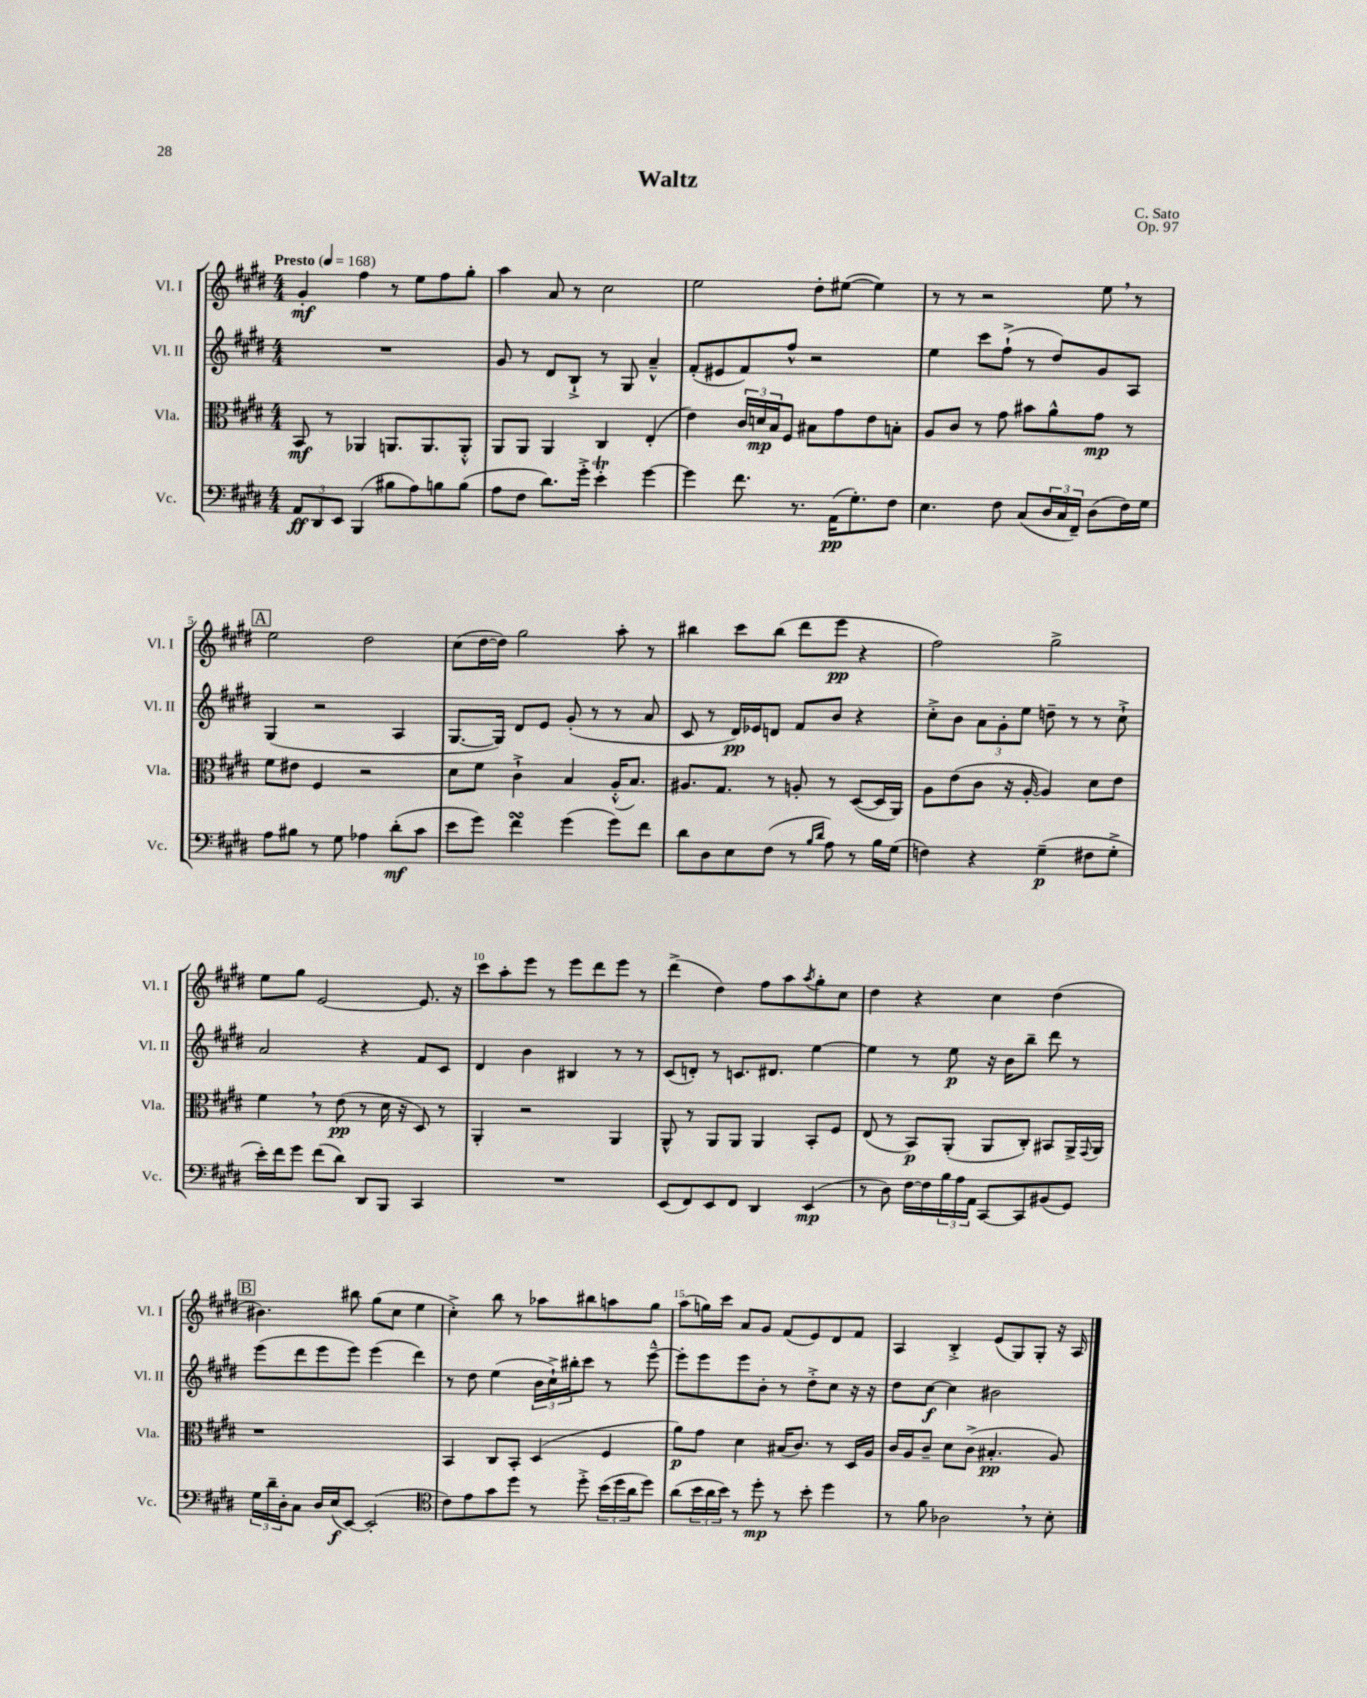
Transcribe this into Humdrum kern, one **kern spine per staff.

**kern	**dynam	**kern	**dynam	**kern	**dynam	**kern	**dynam
*part4	*part4	*part3	*part3	*part2	*part2	*part1	*part1
*staff4	*staff4	*staff3	*staff3	*staff2	*staff2	*staff1	*staff1
*I"Vc.	*	*I"Vla.	*	*I"Vl. II	*	*I"Vl. I	*
*I'Vc.	*	*I'Vla.	*	*I'Vl. II	*	*I'Vl. I	*
*clefF4	*	*clefC3	*	*clefG2	*	*clefG2	*
*k[f#c#g#d#]	*	*k[f#c#g#d#]	*	*k[f#c#g#d#]	*	*k[f#c#g#d#]	*
*M4/4	*	*M4/4	*	*M4/4	*	*M4/4	*
*MM168	*	*MM168	*	*MM168	*	*MM168	*
=1	=1	=1	=1	=1	=1	=1	=1
!	!	!	!	!	!	!LO:TX:a:B:t=Presto	!
12AA/L	ff	8BB/	mf	1r	.	4g#'/	mf
12DD#/	.	.	.	.	.	.	.
.	.	8r	.	.	.	.	.
12EE/J	.	.	.	.	.	.	.
(4BBB/	.	4AA-X/	.	.	.	4ff#\	.
8B#X\L	.	8.AAn/L	.	.	.	8r	.
8A\)	.	.	.	.	.	8ee\L	.
.	.	8.AA/	.	.	.	.	.
8Bn\	.	.	.	.	.	8ff#\	.
(8B\J	.	8AA'^^/J	.	.	.	8gg#'\J	.
=2	=2	=2	=2	=2	=2	=2	=2
8A\L	.	8AA/L	.	8g#/	.	4aa\	.
8F#\J	.	8AA/J	.	8r	.	.	.
8.d#\L)	.	4AA/	.	8d#/L	.	8a/	.
.	.	.	.	8B`^/J	.	8r	.
16g#'^\Jk	.	.	.	.	.	.	.
4eT'\	.	4C#/	.	8r	.	2cc#\	.
.	.	.	.	8G#/	.	.	.
[4g#\	.	(4E'/	.	4a~^^/	.	.	.
=3	=3	=3	=3	=3	=3	=3	=3
4g#\]	.	4e\)	.	(8f#'/L	.	2ee\	.
.	.	.	.	8e#X/	.	.	.
8.f#\	.	24c#/LL	.	8f#/)	.	.	.
.	.	24dn/	mp	.	.	.	.
.	.	24B/J	.	.	.	.	.
.	.	8F#/J	.	8ff#^^/J	.	.	.
8.r	.	.	.	.	.	.	.
.	.	8B#X\L	.	2r	.	8dd#'\L	.
(16AA\KL	pp	8g#\	.	.	.	([8ee#X\J	.
8.G#'\)	.	.	.	.	.	.	.
.	.	8e\	.	.	.	4ee#\])	.
8F#\J	.	8Bn'\J	.	.	.	.	.
=4	=4	=4	=4	=4	=4	=4	=4
4.E\	.	8A/L	.	4ee\	.	8r	.
.	.	8c#/J	.	.	.	8r	.
.	.	8r	.	8ccc#\L	.	2r	.
8F#\	.	8g#\	.	(8ff#`^\J	.	.	.
(8C#/L	.	8b#X\L	.	8r	.	.	.
24D#/L	.	8a^^\	.	8dd#/L)	.	.	.
24C#/	.	.	.	.	.	.	.
24FF#~/JJ)	.	.	.	.	.	.	.
(8D#\L	.	8g#\J	mp	8g#/	.	8ee,\	.
16F#\L)	.	8r	.	8A/J	.	8r	.
16G#\JJ	.	.	.	.	.	.	.
!!LO:LB:g=z
!!LO:REH:place=s1:t=A
=5	=5	=5	=5	=5	=5	=5	=5
8A\L	.	8f#\L	.	(4G#/	.	2ee\	.
8B#X\J	.	8e#X\J	.	.	.	.	.
8r	.	4F#/	.	2r	.	.	.
8G#\	.	.	.	.	.	.	.
4A-X\	.	2r	.	.	.	2dd#\	.
(8d#'\L	mf	.	.	4A/	.	.	.
8c#\J	.	.	.	.	.	.	.
=6	=6	=6	=6	=6	=6	=6	=6
8e\L	.	8d#\L	.	[8.G#/L	.	(8cc#\L	.
8g#\J)	.	8f#\J	.	.	.	[16dd#\L	.
.	.	.	.	16G#/Jk])	.	16dd#\JJ])	.
4f#sSSS\	.	4c#`^\	.	8d#/L	.	2gg#\	.
.	.	.	.	8e/J	.	.	.
(4g#\	.	4B/	.	(8g#'/	.	.	.
.	.	.	.	8r	.	.	.
8g#\L)	.	(16A'^^/KL	.	8r	.	8aa'\	.
.	.	8.B/J)	.	.	.	.	.
8f#\J	.	.	.	8a/	.	8r	.
=7	=7	=7	=7	=7	=7	=7	=7
8d#\L	.	8.A#X/L	.	8c#/	.	4bb#X\	.
8D#\	.	.	.	8r	.	.	.
.	.	8.G#/J	.	.	.	.	.
8E\	.	.	.	16d#/LL)	pp	8ccc#\L	.
.	.	.	.	16e-X/J	.	.	.
(8F#\J	.	8r	.	8dn/J	.	(8bb#\J	.
8r	.	8An'/	.	8f#/L	.	8ddd#\L	.
16qqB/LL	.	.	.	.	.	.	.
16qqd#/JJ	.	.	.	.	.	.	.
8A\)	.	8r	.	8b/J	.	8eee\J	pp
8r	.	([8D#/L	.	4r	.	4r	.
16B\LL	.	16D#/L]	.	.	.	.	.
(16G#\JJ	.	16AA/JJ)	.	.	.	.	.
=8	=8	=8	=8	=8	=8	=8	=8
4Fn\)	.	8A\L	.	8cc#'^\L	.	2ff#\)	.
.	.	(8e\	.	8b\J	.	.	.
4r	.	8c#\J	.	12a\L	.	.	.
.	.	.	.	12g#'\	.	.	.
.	.	16r	.	.	.	.	.
.	.	.	.	12ee\J	.	.	.
.	.	[16A'/	.	.	.	.	.
(4G#~\	p	4A/])	.	8ddn~\	.	2gg#^\	.
.	.	.	.	8r	.	.	.
8F#X\L	.	8d#\L	.	8r	.	.	.
8G#'^\J	.	8e\J	.	8cc#`^\	.	.	.
!!LO:LB:g=z
=9	=9	=9	=9	=9	=9	=9	=9
16e'\LL)	.	4f#,\	.	2a/	.	8ee\L	.
16f#\J	.	.	.	.	.	.	.
8g#\J	.	.	.	.	.	8gg#\J	.
(8f#\L	.	8r	.	.	.	[2e/	.
8d#\J)	.	(8e\	pp	.	.	.	.
8DD#/L	.	8r	.	4r	.	.	.
8BBB/J	.	16d#\	.	.	.	.	.
.	.	16r	.	.	.	.	.
4CC#/	.	8D#/)	.	8f#/L	.	8.e/]	.
.	.	8r	.	8c#/J	.	.	.
.	.	.	.	.	.	16r	.
=10	=10	=10	=10	=10	=10	=10	=10
1r	.	4AA'/	.	4d#/	.	8ccc#\L	.
.	.	.	.	.	.	8aa'\	.
.	.	2r	.	4b\	.	8eee\J	.
.	.	.	.	.	.	8r	.
.	.	.	.	4B#X/	.	8eee\L	.
.	.	.	.	.	.	8ddd#\	.
.	.	4AA/	.	8r	.	8eee\J	.
.	.	.	.	8r	.	8r	.
=11	=11	=11	=11	=11	=11	=11	=11
(8EE/L	.	8AA^^/	.	(8c#/L	.	(4ddd#^\	.
8FF#/)	.	8r	.	8dn'/J)	.	.	.
8EE/	.	8AA/L	.	8r	.	4dd#\)	.
8FF#/J	.	8AA/J	.	8.cn/L	.	.	.
4DD#/	.	4AA/	.	.	.	8ff#\L	.
.	.	.	.	8.d#X/J	.	.	.
.	.	.	.	.	.	8aa\	.
.	.	.	.	.	.	8qaa/	.
(4EE/	mp	8BB'/L	.	[4ee\	.	8gg#'\	.
.	.	8F#/J	.	.	.	8cc#\J	.
=12	=12	=12	=12	=12	=12	=12	=12
8r	.	(8E/	.	4ee\]	.	4dd#\	.
8D#\)	.	8r	.	.	.	.	.
[16F#\LL	.	8BB/L)	p	8r	.	4r	.
16F#\]	.	.	.	.	.	.	.
24B\	.	(8AA'/J	.	8ee\	p	.	.
24A\	.	.	.	.	.	.	.
24AA\JJ	.	.	.	.	.	.	.
[8CC#/L	.	8AA/L	.	16r	.	4cc#\	.
.	.	.	.	16b\KL	.	.	.
8CC#/]	.	8C#'/J)	.	8bb~\J	.	.	.
(8BB#X/	.	8BB#X/L	.	8ddd#\	.	(4dd#\	.
8GG#/J)	.	16AA^/L	.	8r	.	.	.
.	.	8qqGG#/	.	.	.	.	.
.	.	16AA/JJ	.	.	.	.	.
!!LO:LB:g=z
!!LO:REH:place=s1:t=B
=13	=13	=13	=13	=13	=13	=13	=13
24G#\LL	.	1r	.	(8eee\L	.	4.b#X\)	.
24d#~\	.	.	.	.	.	.	.
24D#'\J	.	.	.	.	.	.	.
8C#\J	.	.	.	8ddd#\	.	.	.
16D#/LL	.	.	.	8eee\	.	.	.
(16E/J	f	.	.	.	.	.	.
[8EE/J)	.	.	.	8eee\J)	.	8bb#X\	.
(2EE'/]	.	.	.	(4eee\	.	(8gg#\L	.
.	.	.	.	.	.	8cc#\J	.
.	.	.	.	4ddd#\)	.	4ee\	.
=14	=14	=14	=14	=14	=14	=14	=14
*clefC4	*	*	*	*	*	*	*
8c#\L)	.	4BB/	.	8r	.	4cc#'^\)	.
8e\	.	.	.	8dd#\	.	.	.
8g#\	.	8C#/L	.	(4ee\	.	8bb\	.
8dd#\J	.	8BB'/J	.	.	.	8r	.
8r	.	(4D#/	.	24b\LL	.	8aa-X\L	.
.	.	.	.	24cc#`^\)	.	.	.
.	.	.	.	24bb#X'\J	.	.	.
8dd#'^\	.	.	.	8ccc#\J	.	8bb#X\	.
(24b\LL	.	4F#/	.	8r	.	8aan\	.
24dd#\	.	.	.	.	.	.	.
24a\J	.	.	.	.	.	.	.
8dd#\J)	.	.	.	[8eee~^^\	.	8gg#\J	.
=15	=15	=15	=15	=15	=15	=15	=15
(8a\L	.	8a\L)	p	8eee'\L]	.	(8aa\L	.
24b\L	.	8g#\J	.	8eee\	.	16ggn\L)	.
24a\	.	.	.	.	.	.	.
.	.	.	.	.	.	16ccc#\JJ	.
24b\JJ)	.	.	.	.	.	.	.
8r	.	4d#\	.	8eee\	.	8a/L	.
8dd#'\	mp	.	.	8b'\J	.	8g#/J	.
8r	.	(16B#X/KL	.	8r	.	(8f#/L	.
.	.	8.c#/J)	.	.	.	.	.
8b'\	.	.	.	8dd#'^\L	.	8e/)	.
4dd#\	.	8r	.	8cc#\J	.	8d#/	.
.	.	16D#/LL	.	16r	.	8f#/J	.
.	.	16A/JJ	.	16r	.	.	.
=16	=16	=16	=16	=16	=16	=16	=16
8r	.	16c#/LL	.	8dd#\L	.	4A/	.
.	.	16A/J	.	.	.	.	.
8f#\	.	8c#~/J	.	[8cc#\J	f	.	.
2A-X,\	.	8d#\L	.	4cc#\]	.	4B'^/	.
.	.	(8c#^\J	.	.	.	.	.
.	.	4.B#X'/	pp	2b#X\	.	(8e/L	.
.	.	.	.	.	.	8G#/)	.
8r	.	.	.	.	.	8G#'/J	.
8B'\	.	8A/)	.	.	.	16r	.
.	.	.	.	.	.	16A/	.
==	==	==	==	==	==	==	==
*-	*-	*-	*-	*-	*-	*-	*-
